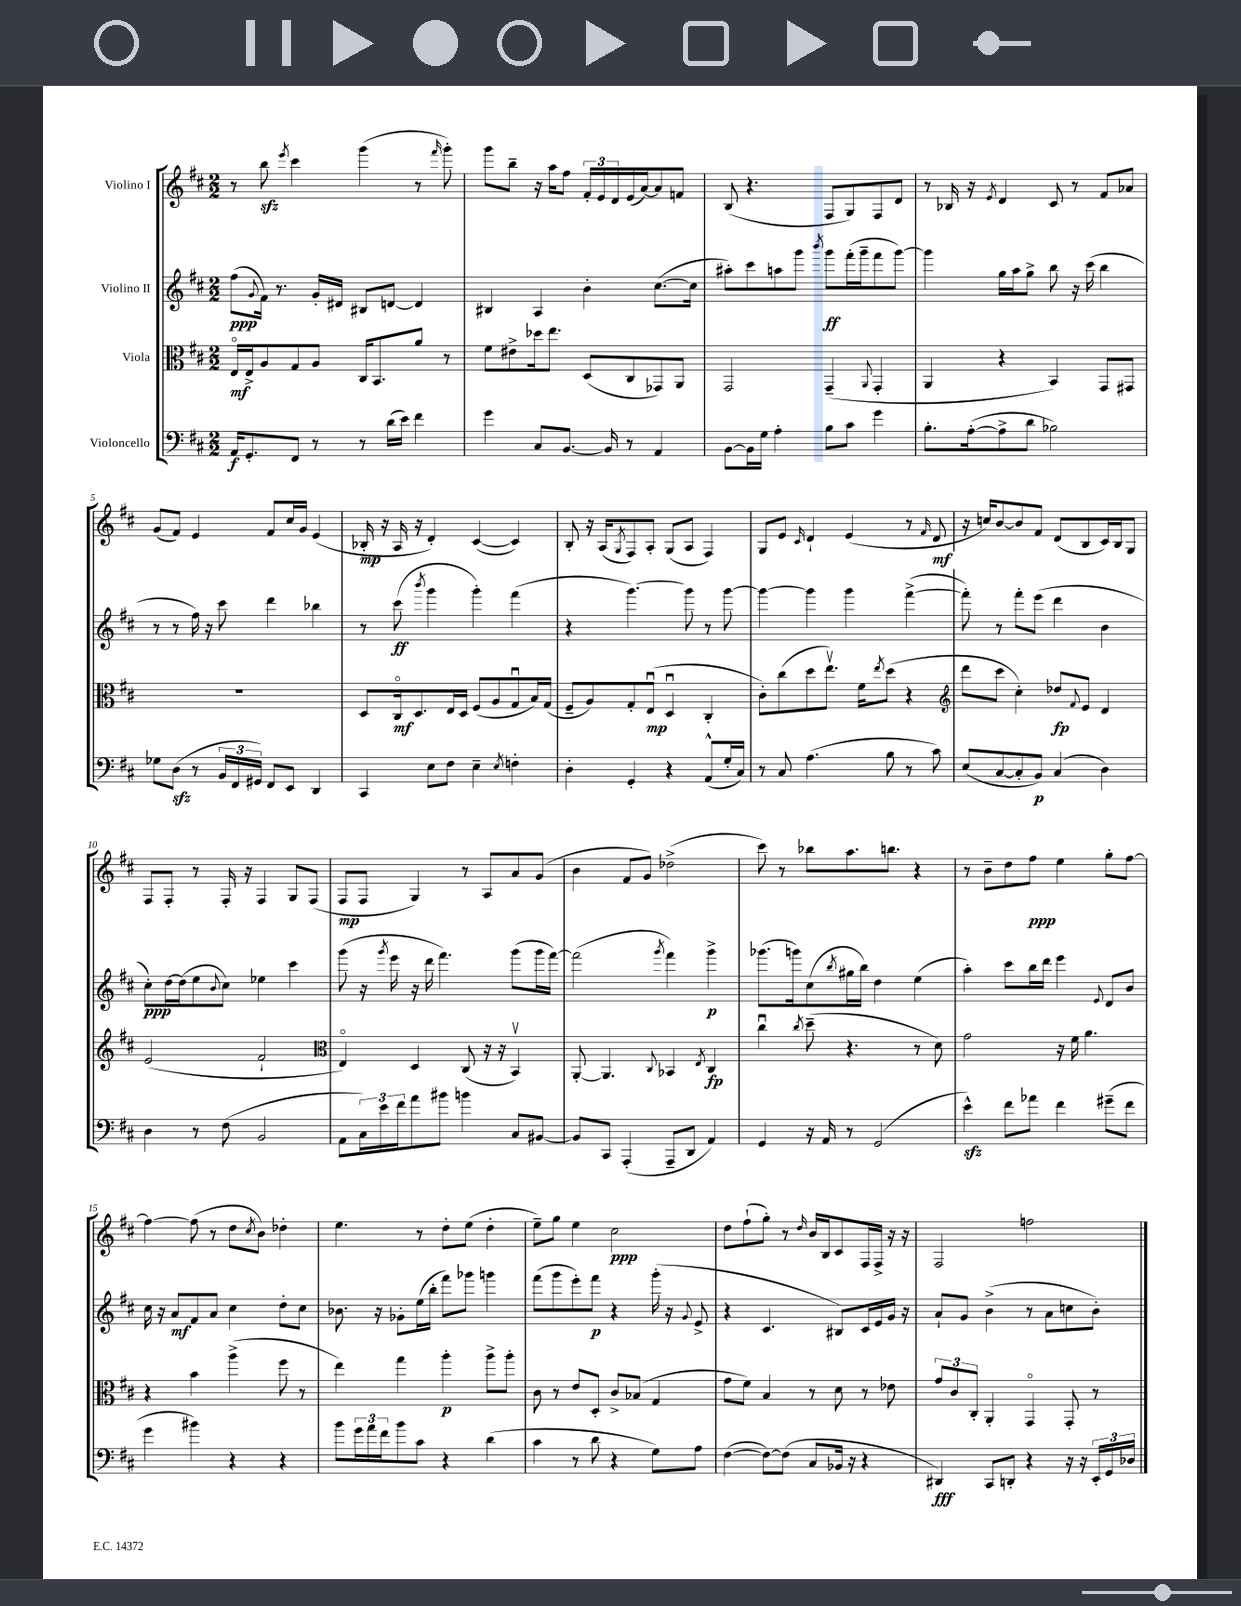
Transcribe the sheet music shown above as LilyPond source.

<<
\new StaffGroup <<
\new Staff = "s0" \with { instrumentName = "Violino I" } {
    \clef treble \key d \major \numericTimeSignature \time 2/2
    r8 b''8\sfz \acciaccatura { e'''8 } cis'''4 g'''4( r8 \grace { fis'''16 } g'''8-.) |
    g'''8 b''8-- r16 a''16 fis''8 \tuplet 3/2 { fis'16-. e'16 d'16 } e'16( a'16~) a'8 f'8 |
    b8( r4. fis8 g8) fis8 d'8 |
    r8 bes16 r16 \acciaccatura { e'8 } d'4 cis'8 r8 fis'8 aes'8 |
    g'8( fis'8) e'4 fis'8 cis''16 g'16 e'4( |
    bes16-.\mp r16 a16 r16 d'4-.) cis'4~( cis'4) |
    b8-. r16 a16( \acciaccatura { g8 } fis8) a8-. g8( a8 fis4) |
    g8 e'8 \grace { cis'16 } d'4-! e'4( r8 \grace { fis'16 } d'8\mf |
    r16 c''16) b'8~ b'8 fis'8 d'8( b8 cis'16) b16 g8 |
    fis8 fis8-. r8 fis16-. r16 fis4 g8 fis8( |
    fis8\mp fis8 g4) r8 a8 a'8 g'8( |
    b'4 fis'8 g'8) des''2->( |
    cis'''8) r8 bes''8 a''8. b''8. r4 |
    r8 b'8-- d''8 fis''8\ppp e''4 g''8-. fis''8~ |
    fis''4~ fis''8( r8 d''8 \acciaccatura { cis''8 } b'8) des''4-. |
    e''4. r8 d''8-. e''8( d''4-. |
    e''8--) g''8 e''4 cis''2\ppp |
    d''8 fis''8-!( g''8-.) r8 \grace { d''16 } b'16 b16 cis'8 fis16 fis16-> r16 r16 |
    fis2 f''2 \bar "|." |
}
\new Staff = "s1" \with { instrumentName = "Violino II" } {
    \clef treble \key d \major \numericTimeSignature \time 2/2
    fis''8\ppp( \appoggiatura { g'8 } fis'16) r8. g'16-. dis'16 bis8 d'8~ d'4 |
    bis4 a4 b'4-. cis''8.~( cis''16 |
    ais''8-.) cis'''8 a''8 g'''8 \acciaccatura { b'''8 } g'''8\ff fis'''16-.( g'''16-- fis'''8 g'''8~) |
    g'''4 g''16 a''16 g''8-> b''8 r16 cis'''16( b''4 |
    r8 r8 fis''16) r16 cis'''8 d'''4 bes''4 |
    r8 cis'''8\ff( \acciaccatura { b'''8 } g'''4 g'''4-.) fis'''4( |
    r4 g'''4.~) g'''8 r8 g'''8~ |
    g'''4~ g'''4 g'''4 fis'''4~->( |
    fis'''8-.) r8 fis'''8-. e'''8( d'''4 b'4 |
    cis''8-.\ppp) d''16~ d''16( e''8 \appoggiatura { b'8 } cis''8) ees''4 cis'''4 |
    g'''8( r16 \acciaccatura { g'''8 } e'''16 r16 d'''16 fis'''4.) g'''8( g'''16 fis'''16~) |
    fis'''2( \acciaccatura { g'''8 } fis'''4) g'''4->\p |
    ges'''8.( g'''16) cis''8( \acciaccatura { b''8 } gis''16 b''16) d''4 e''4( |
    a''4-.) cis'''8 b''16 d'''16 e'''4 \appoggiatura { e'8 } d'8 b'8 |
    cis''16 r16 a'8\mf fis'8 a'8 cis''4 d''8-. cis''8 |
    bes'8. r16 ges'8-. e''16( b''16-. fis'''8) ges'''8 g'''4 |
    fis'''8( g'''8 e'''8-.) fis'''8\p r4 g'''16-.( r16 \appoggiatura { g'8 } e'8-> |
    r4 cis'4. bis8) cis'16 e'16 g'16 r16 |
    a'8-! g'8 b'4->( r8 a'8 c''8 b'8-.) \bar "|." |
}
\new Staff = "s2" \with { instrumentName = "Viola" } {
    \clef alto \key d \major \numericTimeSignature \time 2/2
    e16\flageolet\mf e16-> a8 g8 a8 cis16 b,8. a'8 r8 |
    fis'8 eis'8-> des''16 e''8. d8( cis8 ges,8) a,8 |
    g,2 g,4--( \appoggiatura { a,8 } g,4-. |
    a,4 r4 b,4) g,8 gis,8 |
    R1 |
    d8 cis16\flageolet\mf d8. e16 d16 fis8( a8 g8\downbow b16) g16( |
    fis8-- a8) g8-. e8\downbow\mp( d4\downbow cis4-. |
    cis'8-.) cis''8( d''8 e''8.\upbow) fis'16 \acciaccatura { e''8 } d''8( r4 |
    \clef treble d'''8 cis'''8 cis''4-.) des''8\fp \appoggiatura { fis'8 } e'8 d'4 |
    e'2( fis'2-! |
    \clef alto e4\flageolet) d4 cis8( r16 r16 b,4\upbow) |
    a,8~-. a,4. \appoggiatura { cis8 } bes,4 \acciaccatura { e8 } cis4\fp |
    cis''4\downbow \acciaccatura { cis''8 } d''8--( r4. r8 d'8) |
    g'2 r16 fis'16 a'4. |
    r4 b'4 a''4->( fis''8 r8 |
    e''4) g''4 a''4-.\p a''8-> a''8-. |
    cis'8 r8 e'8 d8-. cis'8-> bes8( g4 |
    g'8 fis'8) b4 r8 d'8 r8 ees'8 |
    \tuplet 3/2 { g'8 cis'8 cis8-. } a,4-. g,4\flageolet g,8-. r8 \bar "|." |
}
\new Staff = "s3" \with { instrumentName = "Violoncello" } {
    \clef bass \key d \major \numericTimeSignature \time 2/2
    a,16\f g,8.-. fis,8 r8 r8 d'16( e'16) fis'4 |
    g'4 cis8 b,8.~ b,16 r8 a,4 |
    b,8~ b,16 g16 a4-. b8 cis'8 g'4 |
    b8.-. a16~-.( a8-> d'8 bes2) |
    ges8 d8\sfz( r8 \tuplet 3/2 { b,16 fis,16 gis,16) } fis,8 e,8 d,4 |
    cis,4 e8 fis8 e4-- \acciaccatura { e8 } f4-. |
    d4-. g,4-. r4 a,8-^( g16-. cis16) |
    r8 cis8 a4.( b8 r8 cis'8) |
    e8( cis8~ cis8-. b,8\p) cis4( d4) |
    d4 r8 fis8( b,2 |
    a,8 \tuplet 3/2 { cis16) e'16 fis'16 } a'8 bis'8 b'4 cis8 bis,8~ |
    bis,8 cis,8 a,,4-.( a,,8-- d,8 a,4) |
    g,4 r16 a,16 r8 g,2( |
    e'4-^\sfz) fis'8 aes'8 fis'4 gis'8--( fis'8 |
    g'4 bis'4) r4 r4 |
    b'8 \tuplet 3/2 { g'16 a'16 fis'16 } b'8 cis'8 r4 d'4( |
    cis'4 r8 d'8 r4 g8) a8 |
    fis4~( fis8~) fis8( cis8 bes,16 r16 r4 |
    dis,4\fff) cis,8 d,8-. r4 r16 r16 \tuplet 3/2 { e,16-. g,16 des16 } \bar "|." |
}
>>
>>
